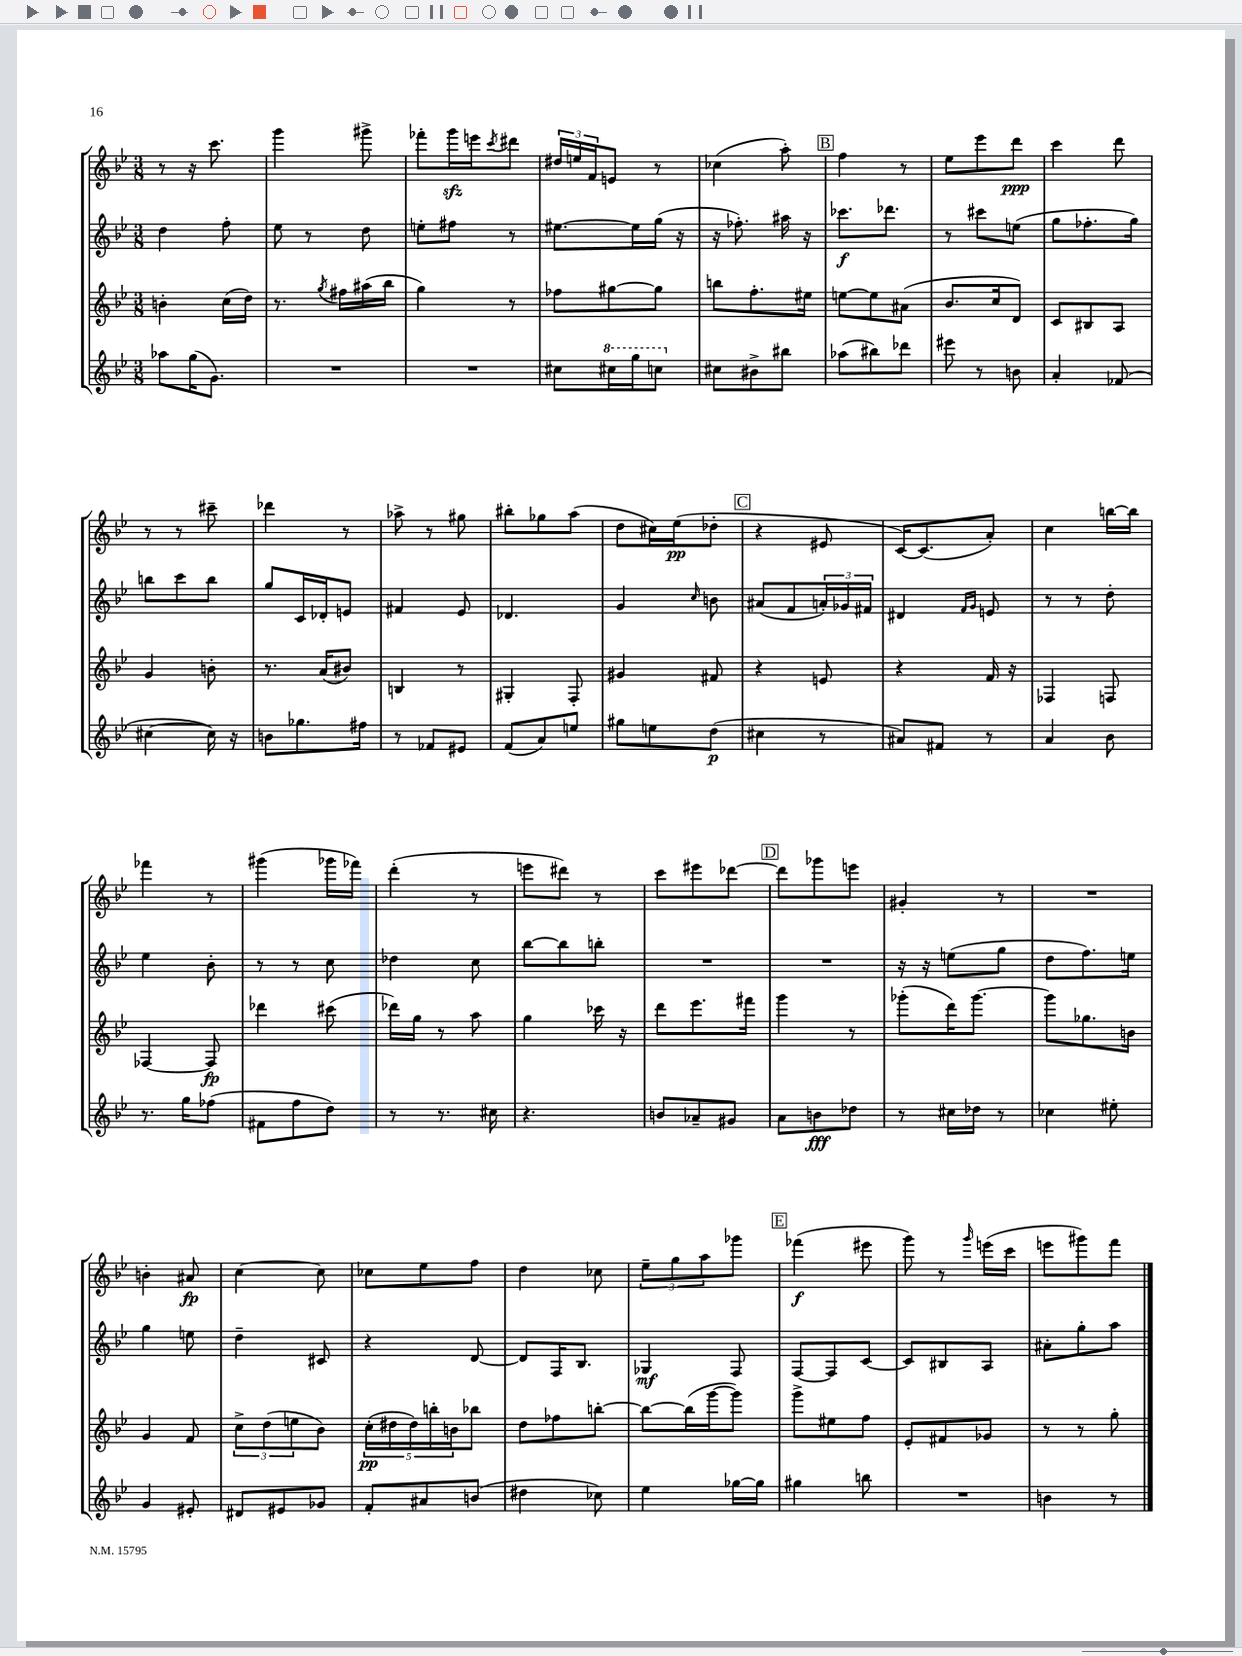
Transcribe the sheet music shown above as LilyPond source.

<<
\new StaffGroup <<
\new Staff = "s0" {
    \clef treble \key bes \major \numericTimeSignature \time 3/8
    r8 r16 c'''8. |
    g'''4 gis'''8-> |
    fes'''8-. g'''16\sfz e'''16 \acciaccatura { c'''8 } dis'''8 |
    \tuplet 3/2 { dis''16 e''16 f'16 } e'8 r8 |
    ces''4( a''8-.) |
    \mark \markup { \box "B" } f''4 r8 |
    ees''8 ees'''8 d'''8\ppp |
    c'''4 d'''8 |
    r8 r8 cis'''8-- |
    des'''4 r8 |
    aes''8-> r8 gis''8 |
    bis''8-. ges''8 a''8( |
    d''8 cis''16) ees''16\pp( des''8-. |
    \mark \markup { \box "C" } r4 eis'8 |
    c'16~) c'8.( a'8-.) |
    c''4 b''16~ b''16 |
    fes'''4 r8 |
    gis'''4( ges'''16 fes'''16) |
    d'''4-.( r8 |
    e'''8 dis'''8) r8 |
    c'''8 eis'''8 des'''8~ |
    \mark \markup { \box "D" } des'''8 ges'''8 e'''8 |
    gis'4-. r8 |
    R4. |
    b'4-. ais'8\fp |
    c''4~ c''8 |
    ces''8 ees''8 f''8 |
    d''4 ces''8 |
    \tuplet 3/2 { ees''8-- g''8 a''8 } ges'''8 |
    \mark \markup { \box "E" } fes'''4\f( eis'''8 |
    g'''8) r8 \grace { g'''16 } e'''16( c'''16 |
    e'''8 gis'''8) f'''8 \bar "|." |
}
\new Staff = "s1" {
    \clef treble \key bes \major \numericTimeSignature \time 3/8
    d''4 f''8-. |
    ees''8 r8 d''8 |
    e''8-. fis''8 r8 |
    eis''8.~ eis''16 g''16( r16 |
    r16 fes''8.-.) ais''16 r16 |
    \mark \markup { \box "B" } ces'''8.\f des'''8. |
    r8 cis'''8 e''8( |
    g''8 fes''8.-. g''16) |
    b''8 c'''8 b''8 |
    g''8 c'16 des'16-. e'8 |
    fis'4 ees'8 |
    des'4. |
    g'4 \grace { c''16 } b'8 |
    \mark \markup { \box "C" } ais'8( f'8 \tuplet 3/2 { a'16-.) ges'16 fis'16 } |
    dis'4 \grace { f'16 g'16 } e'8 |
    r8 r8 d''8-. |
    ees''4 bes'8-. |
    r8 r8 c''8 |
    des''4 c''8 |
    bes''8~ bes''8 b''8-. |
    R4. |
    \mark \markup { \box "D" } R4. |
    r16 r16 e''8( g''8 |
    d''8 f''8.) e''16 |
    g''4 e''8 |
    d''4-- cis'8 |
    r4 d'8~ |
    d'8 f16 bes8. |
    ges4\mf f8 |
    \mark \markup { \box "E" } f8~ f8 c'8~ |
    c'8 bis8 a8 |
    ais'8-. g''8-. a''8 \bar "|." |
}
\new Staff = "s2" {
    \clef treble \key bes \major \numericTimeSignature \time 3/8
    b'4-. c''16( d''16) |
    r8. \acciaccatura { g''8 } fis''16 ais''16( bes''16 |
    g''4) r8 |
    fes''8 gis''8~ gis''8 |
    b''8 f''8.-. eis''16 |
    \mark \markup { \box "B" } e''8~ e''8 ais'8( |
    bes'8. c''16 d'8) |
    c'8 bis8 a8 |
    g'4 b'8-. |
    r8. a'16( bis'8) |
    b4 r8 |
    gis4-. f8-. |
    gis'4 fis'8 |
    \mark \markup { \box "C" } r4 e'8 |
    r4 f'16 r16 |
    fes4 f8 |
    fes4~ fes8\fp |
    des'''4 cis'''8( |
    des'''16) g''16 r8 a''8 |
    g''4 ces'''16 r16 |
    d'''8 ees'''8. fis'''16 |
    \mark \markup { \box "D" } g'''4 r8 |
    ges'''8-.( d'''16) ges'''8.~ |
    ges'''8 ges''8. b'16 |
    g'4 f'8 |
    \tuplet 3/2 { c''8-> d''8( e''8 } bes'8) |
    \tuplet 5/4 { c''16-.\pp( dis''16 dis''16) b''16-. b'16 } bes''8 |
    d''8 fes''8 b''8~-. |
    b''8~ b''16( g'''16~ g'''8) |
    \mark \markup { \box "E" } g'''8-> eis''8 f''8 |
    ees'8-. fis'8 ges'8 |
    r8 r8 g''8-. \bar "|." |
}
\new Staff = "s3" {
    \clef treble \key bes \major \numericTimeSignature \time 3/8
    aes''8 g''16( g'8.) |
    R4. |
    R4. |
    cis''8 \ottava #1 cis'''16 g'''16 c'''8 \ottava #0 |
    cis''8 bis'8-> bis''8 |
    \mark \markup { \box "B" } aes''8( bis''8) des'''8 |
    eis'''8 r8 b'8 |
    a'4-. fes'8( |
    cis''4~ cis''16) r16 |
    b'8 ges''8. fis''16 |
    r8 fes'8 eis'8 |
    f'8( a'8) e''8 |
    gis''8 e''8 d''8\p( |
    \mark \markup { \box "C" } cis''4 r8 |
    ais'8) fis'8 r8 |
    a'4 bes'8 |
    r8. g''16 fes''8( |
    fis'8 f''8 d''8) |
    r8 r8. cis''16 |
    r4. |
    b'8 aes'8-- gis'8 |
    \mark \markup { \box "D" } a'8 b'8\fff des''8 |
    r8 cis''16 des''16 r8 |
    ces''4 eis''8-. |
    g'4 eis'8-. |
    dis'8 eis'8 ges'8 |
    f'8-. ais'8 b'8( |
    dis''4 ces''8) |
    ees''4 ges''16~ ges''16 |
    \mark \markup { \box "E" } gis''4 b''8 |
    R4. |
    b'4 r8 \bar "|." |
}
>>
>>
\layout { \context { \Score \remove "Bar_number_engraver" } }
